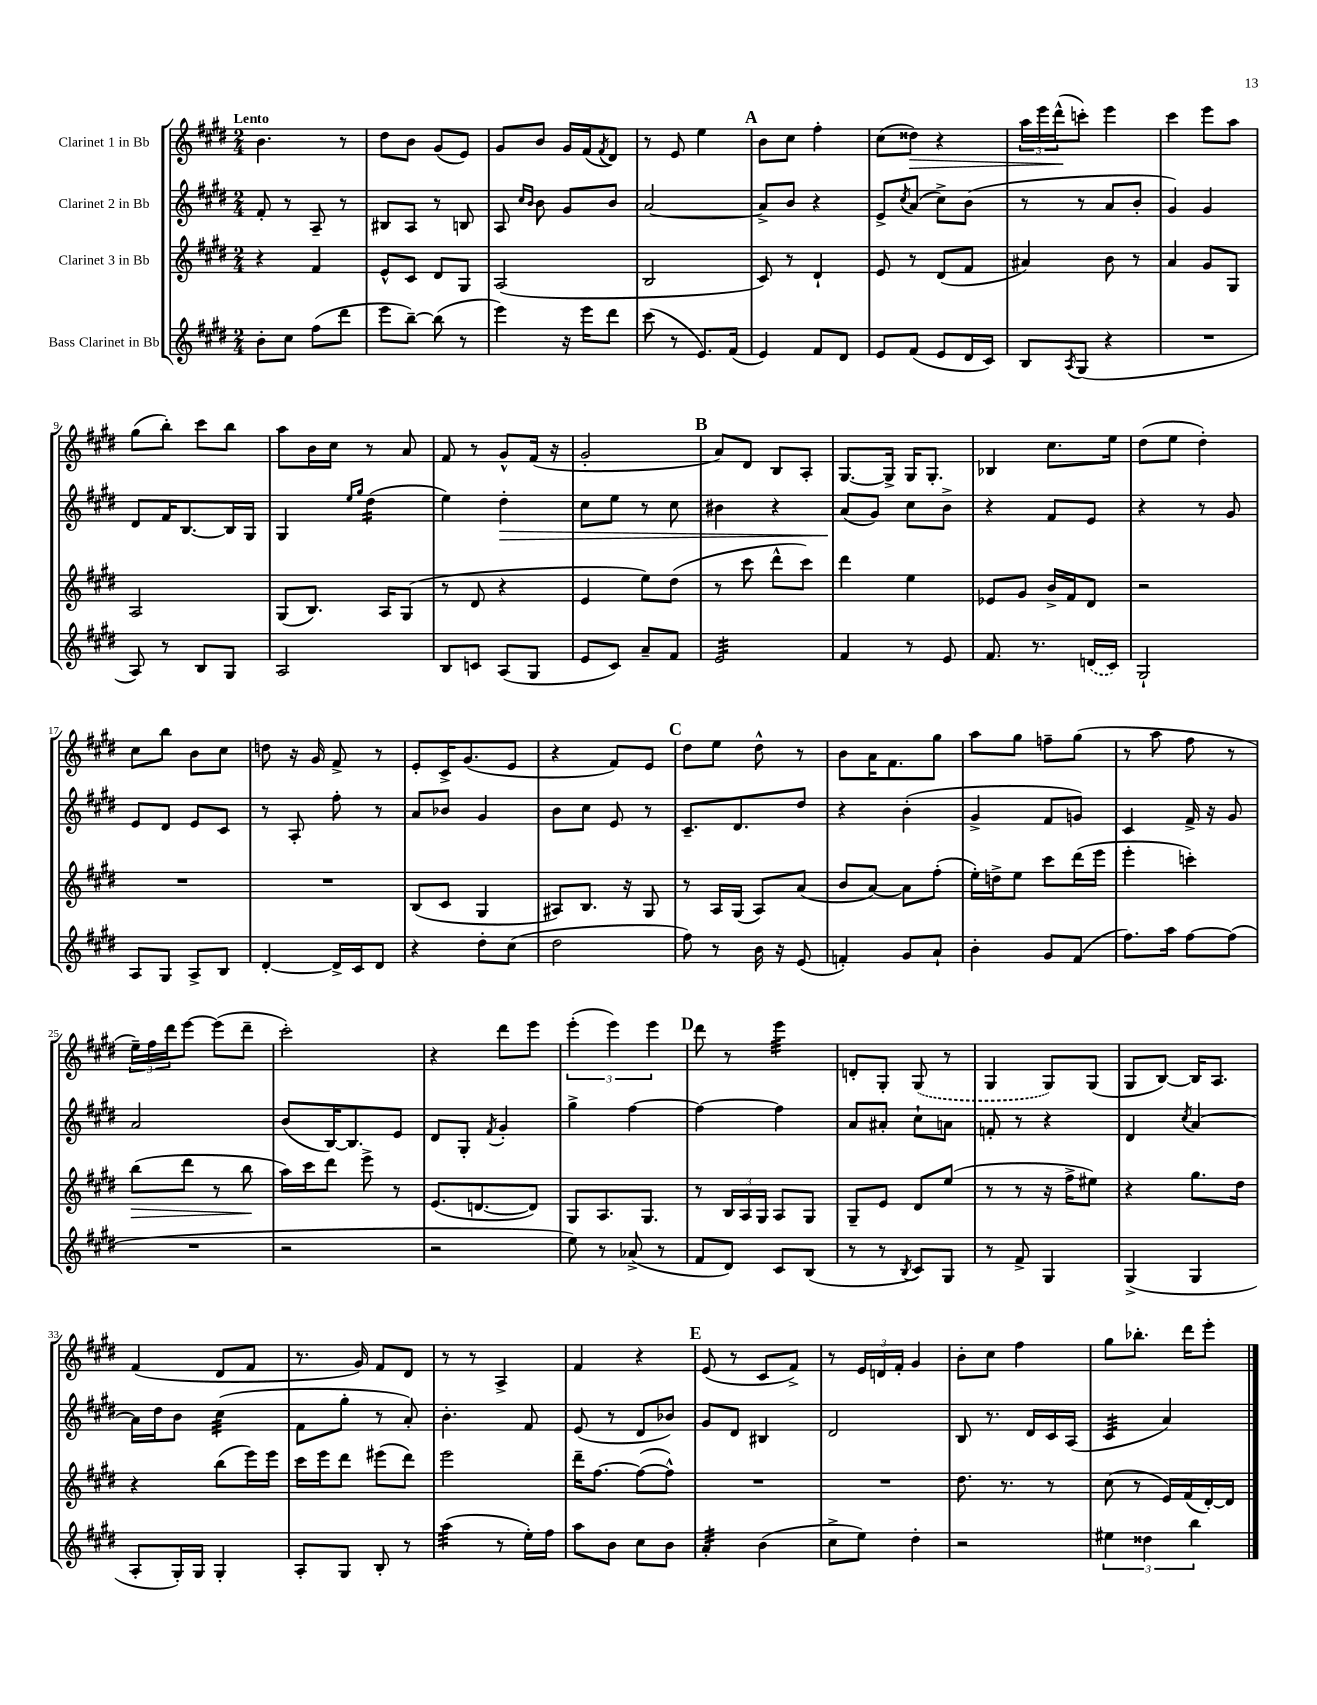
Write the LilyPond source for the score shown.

<<
\new StaffGroup <<
\new Staff = "s0" \with { instrumentName = "Clarinet 1 in Bb" } {
    \clef treble \key e \major \numericTimeSignature \time 2/4 \tempo "Lento"
    b'4. r8 |
    dis''8 b'8 gis'8( e'8) |
    gis'8 b'8 gis'16 fis'16( \acciaccatura { fis'8 } dis'8) |
    r8 e'8 e''4 |
    \mark \markup { \bold "A" } b'8 cis''8 fis''4-. |
    cis''8( disis''8\>) r4 |
    \tuplet 3/2 { a''16 e'''16 dis'''16-^\!( } c'''8-.) e'''4 |
    cis'''4 e'''8 a''8 |
    gis''8( b''8-.) cis'''8 b''8 |
    a''8 b'16 cis''16 r8 a'8 |
    fis'8 r8 gis'8-^ fis'16( r16 |
    gis'2-. |
    \mark \markup { \bold "B" } a'8) dis'8 b8 a8-. |
    gis8.~ gis16-> gis16 gis8.-. |
    bes4 cis''8. e''16 |
    dis''8( e''8 dis''4-.) |
    cis''8 b''8 b'8 cis''8 |
    d''8 r16 gis'16 fis'8-> r8 |
    e'8-. cis'16-> gis'8.( e'8 |
    r4 fis'8) e'8 |
    \mark \markup { \bold "C" } dis''8 e''8 dis''8-^ r8 |
    b'8 a'16 fis'8. gis''8 |
    a''8 gis''8 f''8-- gis''8( |
    r8 a''8 fis''8 r8 |
    \tuplet 3/2 { e''16--) fis''16 dis'''16 } e'''8~ e'''8( dis'''8-- |
    cis'''2-.) |
    r4 dis'''8 e'''8 |
    \tuplet 3/2 { e'''4-.( e'''4) e'''4 } |
    \mark \markup { \bold "D" } dis'''8 r8 e'''4:32 |
    d'8-. gis8-. \once \slurDashed gis8( r8 |
    gis4 gis8) gis8( |
    gis8 b8~) b16 a8. |
    fis'4( dis'8 fis'8 |
    r8. gis'16) fis'8 dis'8 |
    r8 r8 a4-> |
    fis'4 r4 |
    \mark \markup { \bold "E" } e'8( r8 cis'8 fis'8->) |
    r8 \tuplet 3/2 { e'16 d'16 fis'16-. } gis'4 |
    b'8-. cis''8 fis''4 |
    gis''8 bes''8.-. dis'''16 e'''8-. \bar "|." |
}
\new Staff = "s1" \with { instrumentName = "Clarinet 2 in Bb" } {
    \clef treble \key e \major \numericTimeSignature \time 2/4
    fis'8-. r8 a8-- r8 |
    bis8 a8 r8 b8 |
    a8 \grace { cis''16 b'16 } b'8 gis'8 b'8 |
    a'2~ |
    \mark \markup { \bold "A" } a'8-> b'8 r4 |
    e'8-> \acciaccatura { cis''8 } a'8( cis''8->) b'8( |
    r8 r8 a'8 b'8-. |
    gis'4) gis'4 |
    dis'8 fis'16 b8.~ b16 gis16 |
    gis4 \grace { e''16 gis''16 } dis''4:16( |
    e''4) dis''4-.\> |
    cis''8 e''8 r8 cis''8 |
    \mark \markup { \bold "B" } bis'4 r4 |
    a'8\!( gis'8) cis''8 b'8-> |
    r4 fis'8 e'8 |
    r4 r8 gis'8 |
    e'8 dis'8 e'8 cis'8 |
    r8 a8-. fis''8-. r8 |
    a'8 bes'8 gis'4 |
    b'8 cis''8 e'8 r8 |
    \mark \markup { \bold "C" } cis'8.-- dis'8. dis''8 |
    r4 b'4-.( |
    gis'4-> fis'8 g'8) |
    cis'4 fis'16-> r16 gis'8 |
    a'2 |
    b'8( b16~) b8. e'8 |
    dis'8 gis8-. \acciaccatura { fis'8 } gis'4-. |
    gis''4-> fis''4~ |
    \mark \markup { \bold "D" } fis''4~ fis''4 |
    a'8 ais'8-. cis''8-! a'8 |
    f'8-. r8 r4 |
    dis'4 \acciaccatura { cis''8 } a'4~ |
    a'16 dis''16 b'8 cis''4:32( |
    fis'8 gis''8-. r8 a'8-.) |
    b'4.-. fis'8 |
    e'8( r8 dis'8 bes'8) |
    \mark \markup { \bold "E" } gis'8 dis'8 bis4 |
    dis'2 |
    b8 r8. dis'16 cis'16 a16( |
    cis'4:32 a'4) \bar "|." |
}
\new Staff = "s2" \with { instrumentName = "Clarinet 3 in Bb" } {
    \clef treble \key e \major \numericTimeSignature \time 2/4
    r4 fis'4 |
    e'8-^ cis'8 dis'8 gis8 |
    a2( |
    b2 |
    \mark \markup { \bold "A" } cis'8) r8 dis'4-! |
    e'8 r8 dis'8( fis'8 |
    ais'4) b'8 r8 |
    a'4 gis'8 gis8 |
    a2 |
    gis8( b8.) a16 gis8( |
    r8 dis'8 r4 |
    e'4 e''8) dis''8( |
    \mark \markup { \bold "B" } r8 cis'''8 dis'''8-^ cis'''8) |
    dis'''4 e''4 |
    ees'8 gis'8 b'16-> fis'16 dis'8 |
    r2 |
    R2 |
    R2 |
    b8( cis'8 gis4 |
    ais8) b8. r16 gis8 |
    \mark \markup { \bold "C" } r8 a16 gis16( a8) a'8( |
    b'8 a'8~) a'8 fis''8-.( |
    e''16-.) d''16-> e''8 cis'''8 dis'''16( e'''16 |
    e'''4-. c'''4-.) |
    b''8\>( dis'''8 r8 b''8\! |
    a''16) cis'''16 dis'''8 e'''8-> r8 |
    e'8.( d'8.~ d'8) |
    gis8 a8. gis8. |
    \mark \markup { \bold "D" } r8 \tuplet 3/2 { b16 a16 gis16 } a8 gis8 |
    gis8-- e'8 dis'8 e''8( |
    r8 r8 r16 fis''16-> eis''8) |
    r4 gis''8. dis''16 |
    r4 b''8( e'''16) e'''16 |
    cis'''16 e'''16 dis'''8 eis'''8( dis'''8) |
    e'''2 |
    dis'''16-- fis''8.~ fis''8~( fis''8-^) |
    \mark \markup { \bold "E" } R2 |
    R2 |
    dis''8. r8. r8 |
    cis''8( r8 e'16) fis'16( dis'16~-.) dis'16 \bar "|." |
}
\new Staff = "s3" \with { instrumentName = "Bass Clarinet in Bb" } {
    \clef treble \key e \major \numericTimeSignature \time 2/4
    b'8-. cis''8 fis''8( dis'''8 |
    e'''8 b''8~--) b''8( r8 |
    e'''4) r16 e'''16 dis'''8 |
    cis'''8( r8 e'8.) fis'16( |
    \mark \markup { \bold "A" } e'4) fis'8 dis'8 |
    e'8 fis'8( e'8 dis'16 cis'16) |
    b8 \acciaccatura { a8 } gis8( r4 |
    R2 |
    a8) r8 b8 gis8 |
    a2 |
    b8 c'8 a8( gis8 |
    e'8 cis'8) a'8-- fis'8 |
    \mark \markup { \bold "B" } e'2:32 |
    fis'4 r8 e'8 |
    fis'8. r8. \once \slurDashed d'16( cis'16) |
    gis2-! |
    a8 gis8 a8-> b8 |
    dis'4~-. dis'16-> cis'16 dis'8 |
    r4 dis''8-. cis''8( |
    dis''2 |
    \mark \markup { \bold "C" } fis''8) r8 b'16 r16 e'8( |
    f'4-.) gis'8 a'8-! |
    b'4-. gis'8 fis'8( |
    fis''8.) a''16 fis''8~ fis''8( |
    R2 |
    r2 |
    r2 |
    e''8) r8 aes'8->( r8 |
    \mark \markup { \bold "D" } fis'8 dis'8) cis'8 b8( |
    r8 r8 \acciaccatura { b8 } cis'8) gis8 |
    r8 fis'8-> gis4 |
    gis4->( gis4 |
    a8-. gis16-.) gis16 gis4-. |
    a8-. gis8 b8-. r8 |
    a''4:32( r8 e''16-.) fis''16 |
    a''8 b'8 cis''8 b'8 |
    \mark \markup { \bold "E" } a'4:32-. b'4( |
    cis''8-> e''8) dis''4-. |
    r2 |
    \tuplet 3/2 { eis''4 disis''4 b''4 } \bar "|." |
}
>>
>>
